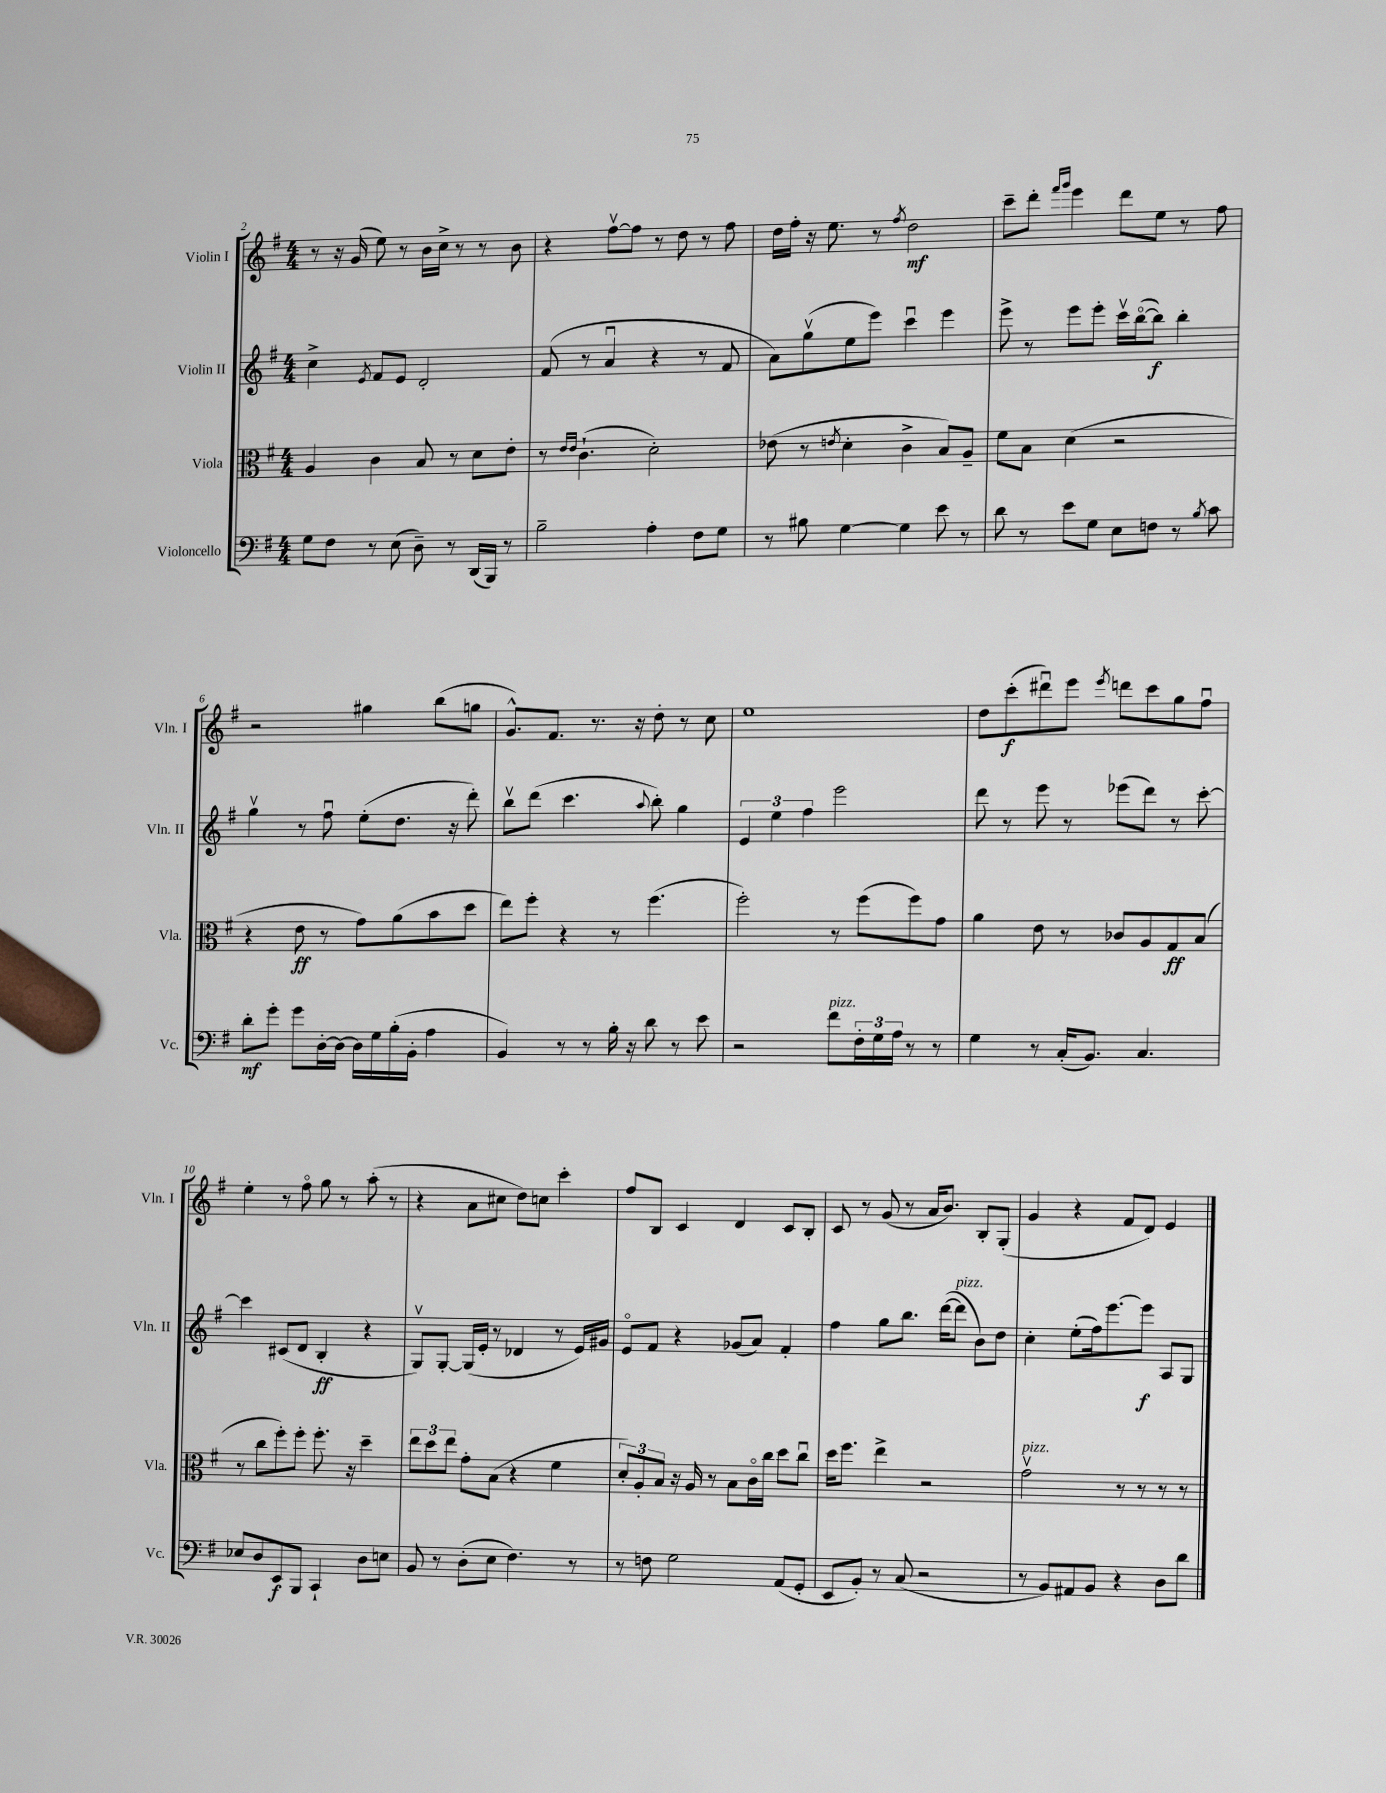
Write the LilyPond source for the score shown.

<<
\new StaffGroup <<
\new Staff = "s0" \with { instrumentName = "Violin I" shortInstrumentName = "Vln. I" } {
    \clef treble \key g \major \numericTimeSignature \time 4/4
    r8 r16 g'16( e''8) r8 b'16 c''16-> r8 r8 b'8 |
    r4 fis''8~\upbow fis''8 r8 d''8 r8 fis''8 |
    d''16 fis''16-. r16 e''8. r8 \acciaccatura { fis''8 } d''2\mf |
    c'''8-- d'''8-. \grace { fis'''16 g'''16 } e'''4 d'''8 e''8 r8 fis''8 |
    r2 gis''4 b''8( g''8 |
    g'8.-^) fis'8. r8. r16 d''8-. r8 c''8 |
    e''1 |
    d''8 c'''8-.\f( dis'''8\downbow) e'''8 \acciaccatura { e'''8 } d'''8 c'''8 g''8 fis''8\downbow |
    e''4-. r8 fis''8\flageolet g''8 r8 a''8-.( r8 |
    r4 a'8 cis''8 d''8) c''8 c'''4-. |
    fis''8 b8 c'4 d'4 c'8 b8-. |
    c'8 r8 g'8( r8 a'16 b'8.) b8-. g8-.( |
    g'4 r4 fis'8 d'8) e'4 \bar "|." |
}
\new Staff = "s1" \with { instrumentName = "Violin II" shortInstrumentName = "Vln. II" } {
    \clef treble \key g \major \numericTimeSignature \time 4/4
    c''4-> \acciaccatura { e'8 } fis'8 e'8 d'2-. |
    fis'8( r8 a'4\downbow r4 r8 fis'8 |
    a'8) g''8\upbow( e''8 e'''8) c'''4\downbow e'''4 |
    e'''8-> r8 e'''8 e'''8-. c'''16\upbow b''16~\flageolet( b''8\f) b''4-. |
    g''4\upbow r8 fis''8\downbow e''8-.( d''8. r16 d'''8-.) |
    b''8\upbow d'''8( c'''4. \appoggiatura { a''8 } b''8-.) g''4 |
    \tuplet 3/2 { e'4 e''4 fis''4 } e'''2 |
    d'''8 r8 e'''8 r8 ees'''8( d'''8) r8 c'''8~-. |
    c'''4 cis'8( d'8 b4-.\ff r4 |
    g8\upbow) g8~-. g16( e'16-. r8 des'4 r8 e'16) gis'16 |
    e'8\flageolet fis'8 r4 ges'8( a'8) fis'4-. |
    fis''4 g''8 b''8. d'''16~( d'''8^\markup { \italic "pizz." } b'8) d''8 |
    c''4-. e''8-.( fis''16) e'''8.~ e'''8\f a8 g8 \bar "|." |
}
\new Staff = "s2" \with { instrumentName = "Viola" shortInstrumentName = "Vla." } {
    \clef alto \key g \major \numericTimeSignature \time 4/4
    a4 c'4 b8 r8 d'8 e'8-. |
    r8 \grace { e'16 e'16 } c'4.-!( d'2-.) |
    ees'8( r8 \acciaccatura { e'8 } d'4-. c'4-> b8) a8-- |
    fis'8 b8 d'4( r2 |
    r4 e'8\ff r8 g'8) a'8( b'8 d''8 |
    e''8) fis''8-. r4 r8 fis''4.( |
    fis''2-.) r8 fis''8( fis''8) g'8 |
    a'4 e'8 r8 ces'8 a8 g8\ff b8( |
    r8 c''8 fis''8-.) fis''8-. fis''8.-. r16 d''4-- |
    \tuplet 3/2 { e''8 d''8 e''8 } g'8-. b8( r4 fis'4 |
    \tuplet 3/2 { d'8-.) a8-. b8 } r16 a16 r8 b8 c'16\flageolet c''16 d''8 c''8\downbow |
    d''16 fis''8. e''4-> r2 |
    g'2\upbow^\markup { \italic "pizz." } r8 r8 r8 r8 \bar "|." |
}
\new Staff = "s3" \with { instrumentName = "Violoncello" shortInstrumentName = "Vc." } {
    \clef bass \key g \major \numericTimeSignature \time 4/4
    g8 fis8 r8 e8( d8--) r8 d,16( b,,16) r8 |
    b2-- a4-. fis8 g8 |
    r8 bis8 g4~ g4 e'8 r8 |
    d'8 r8 e'8 g8 e8 f8 r8 \acciaccatura { b8 } c'8 |
    d'8-.\mf g'8-. g'8 d16~-. d16~ d16 g16 b16-.( b,16-. a4 |
    b,4) r8 r8 b16-. r16 d'8 r8 e'8 |
    r2 fis'8^\markup { \italic "pizz." } \tuplet 3/2 { fis16-. g16 a16 } r8 r8 |
    g4 r8 c16-.( b,8.) c4. |
    ees8 d8 e,8\f b,,8 c,4-! d8 e8 |
    b,8 r8 d8-.( e8 fis4.) r8 |
    r8 f8 g2 a,8( g,8-. |
    e,8 b,8-.) r8 c8( r2 |
    r8 b,8) ais,8 b,8 r4 d8 d'8 \bar "|." |
}
>>
>>
\layout { \context { \Score currentBarNumber = #2 } }
